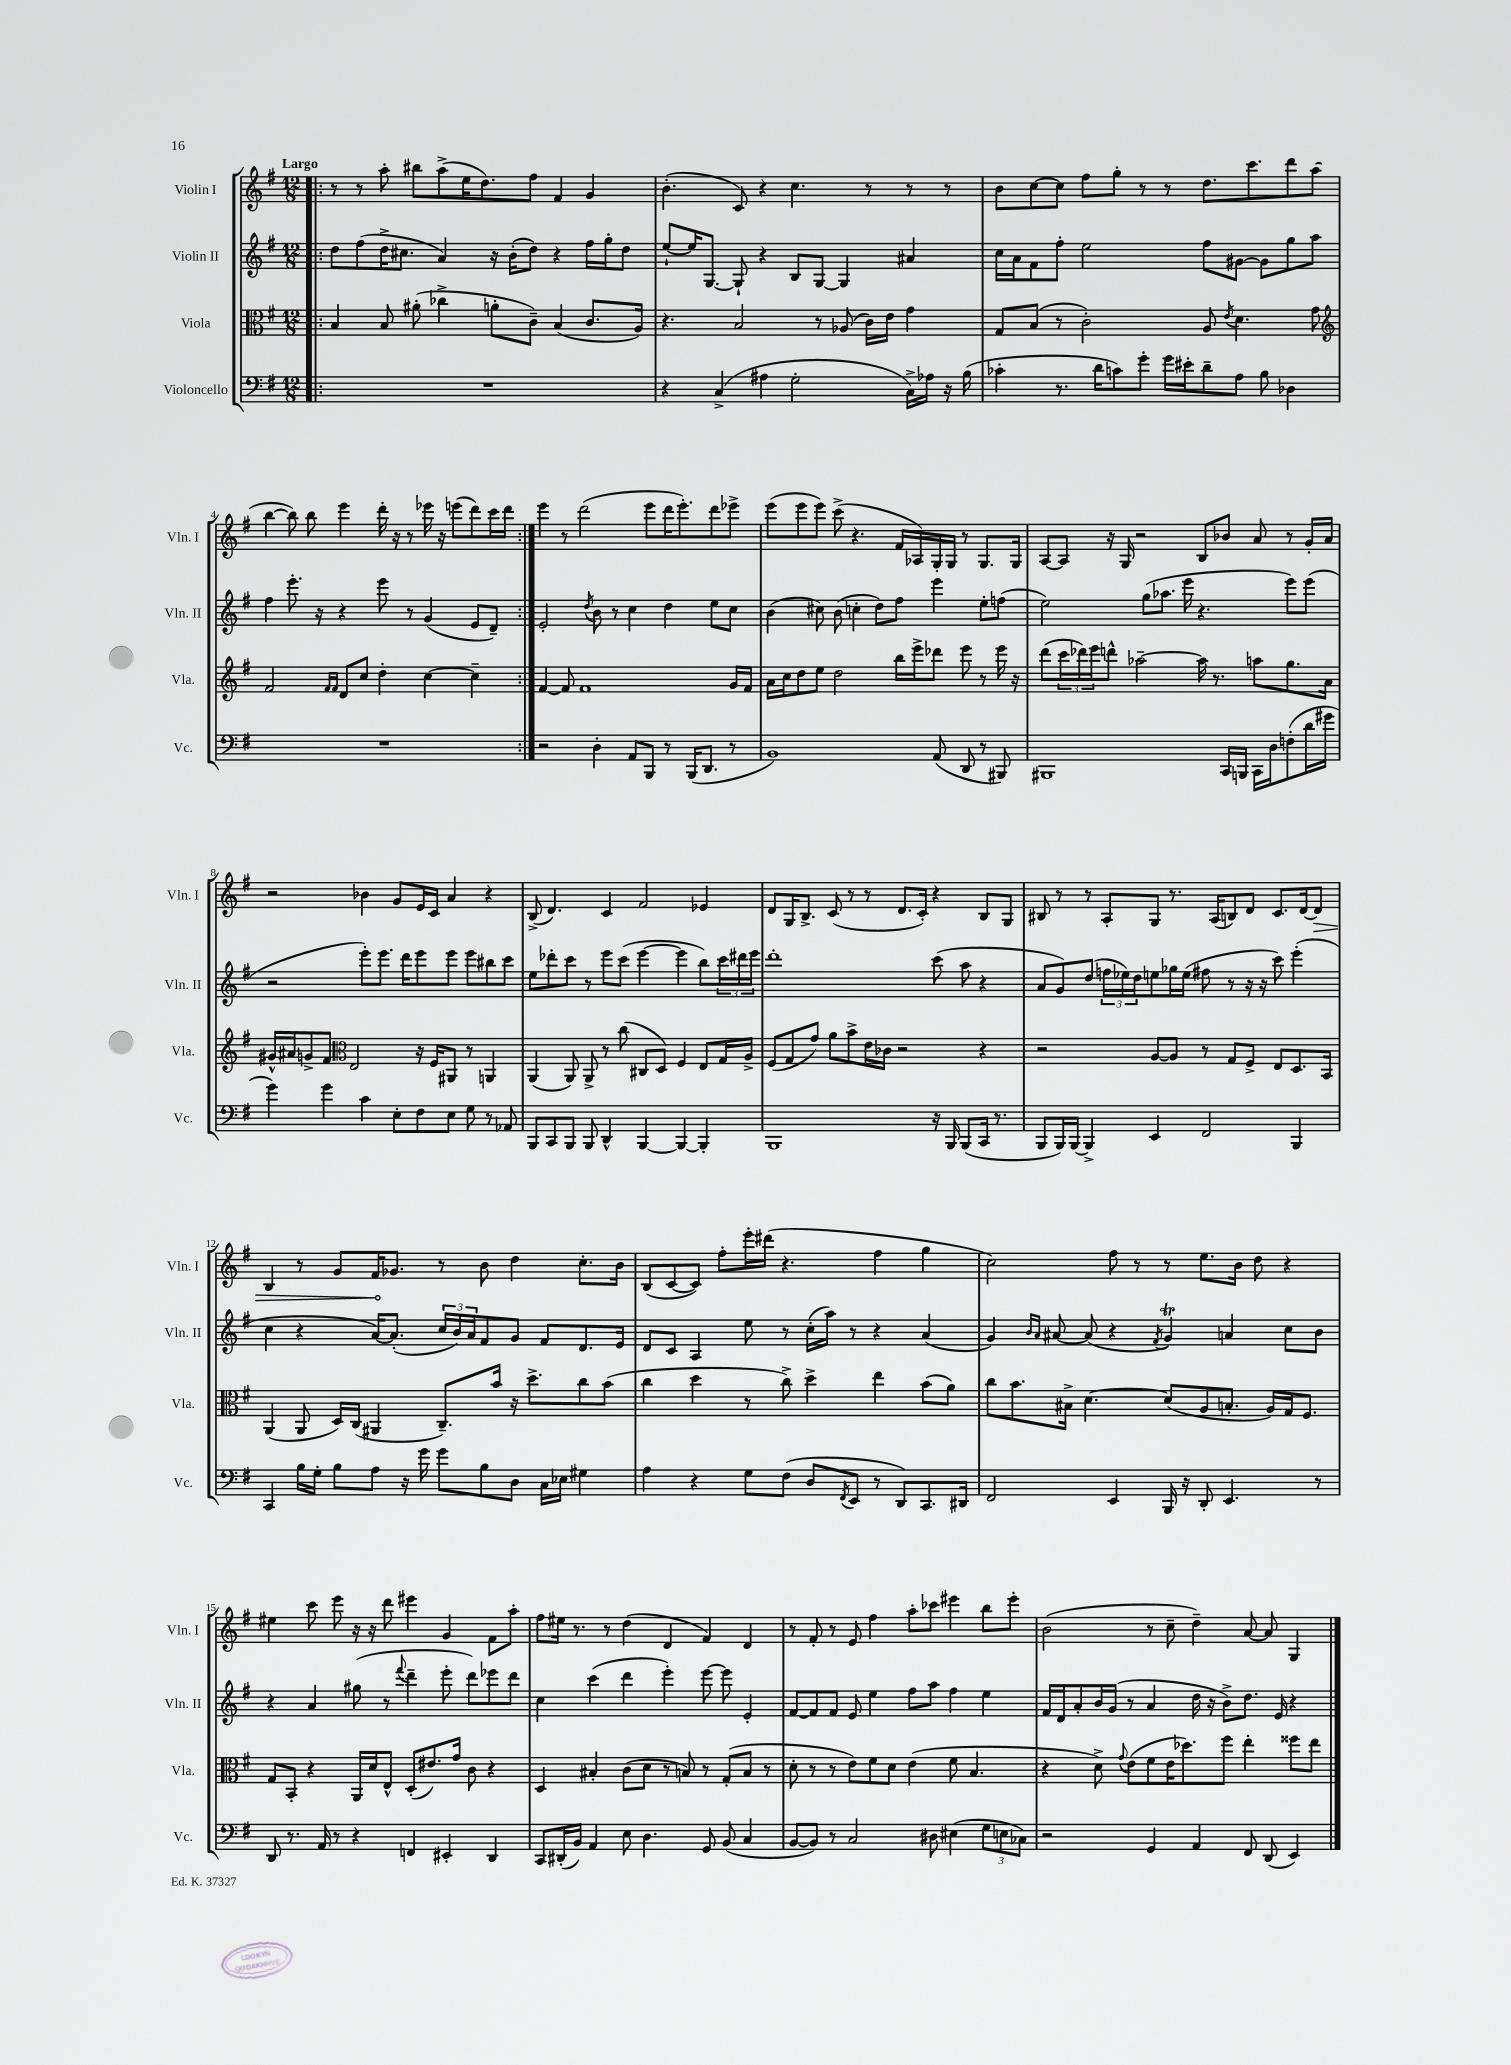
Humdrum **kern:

**kern	**kern	**kern	**kern
*staff4	*staff3	*staff2	*staff1
*clefF4	*clefC3	*clefG2	*clefG2
*k[f#]	*k[f#]	*k[f#]	*k[f#]
*M12/8	*M12/8	*M12/8	*M12/8
=!|:	=!|:	=!|:	=!|:
1.r	4B/	8dd\L	8r
.	.	(8ff#\	8r
.	8B/	16dd^\K	8aa'\
.	.	8.cc#\J	.
.	(8a#'\	.	8bb#\L
.	4cc-^\	4a/)	(8aa^\
.	.	.	16ee\K
.	.	.	8.dd\)
.	8a'\L	16r	.
.	.	(16b'\LK	.
.	8c~\J)	8dd\J)	8ff#\J
.	(4B/	4r	4f#/
.	8.c/L	16ff#\LL	4g/
.	.	16gg'\J	.
.	.	8dd\J	.
.	16A/Jk)	.	.
=	=	=	=
4r	4.r	[8ee`/L	(4.b'\
.	.	16ee/]K	.
.	.	[8.G/J	.
(4C^/	.	.	.
.	2B/	8G`/]	8c/)
4A#\	.	4r	4r
2G'\	.	8B/L	4.cc\
.	8r	[8G/J	.
.	(8A-/	4G/]	.
.	16c\LL)	.	8r
.	16e\JJ	.	.
16C^\LL)	4g\	4a#/	8r
16A-\JJ	.	.	.
16r	.	.	8r
(16B\	.	.	.
=	=	=	=
4c-'\	8G/L	16cc\LL	8b\L
.	.	16a\J	.
.	(8B/J	8f#\	[8cc\
8.r	8r	8ff#'\J	8cc\]J
.	2c'\)	2ee\	8ff#\L
16d\LK	.	.	.
8c\)	.	.	8gg'\J
8g'\J	.	.	8r
16g\LL	.	.	8r
16e#'\J	.	.	.
8d~\	8A/	8ff#\L	8.dd\L
.	8qe/	.	.
8A\J	4.d\	[8g#\J	.
.	.	.	8.ccc\
8B\	.	8g#\]L	.
4D-\	.	8gg\	8ddd\
.	8g\	8aa\J	(8aa\J
=	=	=	=
*	*clefG2	*	*
1.r	2f#/	4ff#\	[4bb\
.	.	8.eee'\	8bb\])
.	.	.	8bb\
.	.	16r	.
.	16qqf#/LL	.	.
.	16qqf#/JJ	.	.
.	8d/L	4r	4eee\
.	8cc/J	.	.
.	4dd'\	8eee\	16ddd'\
.	.	.	16r
.	.	8r	8r
.	[4cc\	(4g/	16eee-\
.	.	.	16r
.	.	.	(8eee\L
.	4cc~\]	8e/L	8ddd\)
.	.	8d~/J)	16ccc\L
.	.	.	16ddd\JJ
=:|!	=:|!	=:|!	=:|!
2r	[4f#/	2e'/	4eee\
.	8f#/]	.	8r
.	1f#	.	(2ddd\
.	.	8qdd/	.
4D'\	.	8b\	.
.	.	8r	.
8AA/L	.	4cc\	.
8BBB/J	.	.	8eee\L
8r	.	4dd\	16ddd\K
.	.	.	8.eee'\)
(16BBB/LK	.	.	.
8.DD/J	.	.	.
.	.	8ee\L	8ddd\
8r	16g/LL	8cc\J	8eee-^\J
.	16f#/JJ	.	.
=	=	=	=
1BB)	16a\LL	(4b\	(8eee\L
.	16cc\J	.	.
.	8dd\	.	8eee\
.	8ee\J	8cc#\)	8eee\J)
.	2dd\	(8b\	(8ccc^\
.	.	4cc'\	4.r
.	.	8dd\L)	.
.	16bb\LL	8ff#\J	16f#/LL
.	16eee^\J	.	16A-/)
(8AA/	8ddd-\J	4eee\	16G'/
.	.	.	16G/JJ
8DD/	8eee\	.	8r
8r	8r	8ee'\L	8.G/L
8BBB#/)	16eee\	(8ff\J	.
.	16r	.	16G/Jk
=	=	=	=
1BBB#	(8ddd\L	2ee\)	[8A/L
.	24ccc\L	.	8A/]J
.	24ddd-\)	.	.
.	24eee\J	.	.
.	8ddd^^\J	.	16r
.	.	.	16G/
.	[2aa-~\	.	2r
.	.	(8gg\L	.
.	.	8.aa-\J	.
.	.	16eee\	.
.	16aa-\]	4.r	8B/L
.	8.r	.	.
16CC/LL	.	.	8b-/J
16BBB/JJ	.	.	.
16CC\LL	8aa\L	.	8a/
16D\J	.	.	.
(8F'\	8.gg\	8eee\L)	8r
16d\L	.	(8eee\J	16g'/LL
16g#\JJ	16a\Jk	.	16a/JJ
=	=	=	=
4g\)	16g#^^/LL	2r	2r
.	16a#/J	.	.
.	8g^/	.	.
4g\	8f#/J	.	.
*	*clefC3	*	*
.	2E/	.	.
4c\	.	8eee'\L)	4b-\
.	.	8.eee\J	.
8E'\L	.	.	8g/L
.	.	16ddd\LK	.
8F#\	16r	8eee\	16e/L
.	16F#/LK	.	16c/JJ
8E\J	8AA#/J	8eee\J	4a/
8G\	8r	8eee\L	.
8r	4AA/	8bb#\	4r
8AA-/	.	8ccc\J	.
=	=	=	=
8BBB/L	(4AA/	8ee\L	(8B^/
8CC/	.	8ddd-'\	4.d/)
8BBB/J	8AA/)	8ccc\J	.
8BBB/	8AA^/	8r	.
4DD^^/	8r	8eee\L	4c/
.	(8cc\	(8ccc\J	.
[4BBB/	8C#/L	[4eee\	2f#/
.	8D/J)	.	.
4BBB/_	4F#/	4eee\]	.
4BBB'/]	8E/L	8bb\L)	4e-/
.	16G/L	24ccc\L	.
.	.	24ddd#\	.
.	16A^/JJ	.	.
.	.	24eee\JJ	.
=	=	=	=
1BBB	(8F#/L	1ddd'	8d/L
.	8G/	.	16G/K
.	.	.	8.B^/J
.	8g/J)	.	.
.	8a\L	.	(8c/
.	8b^\	.	8r
.	16e\L	.	8r
.	16c-\JJ	.	.
.	2r	.	8.d/L
.	.	.	16c'/Jk)
16r	.	(8ccc\	4r
16BBB/	.	.	.
(8BBB/L	.	8aa\	.
16CC/Jk	4r	4r	8B/L
8.r	.	.	.
.	.	.	8G/J
=	=	=	=
8BBB/L	2r	8a/L	8B#/
16BBB/L)	.	8g/)	8r
[16BBB/JJ	.	.	.
4BBB^/]	.	(8dd/J	8r
.	.	24ff\LL	8A'/L
.	.	24ee-\)	.
.	.	24dd\J	.
4EE/	[8A/L	8ee\	8G/J
.	8A/]J	16gg-\L	8.r
.	.	(16ee\JJ	.
2FF#/	8r	8ff#\	.
.	.	.	(16A/LK
.	8G/L	8r	8B/)
.	8F#^/J	16r	8d/J
.	.	16r	.
.	8E/L	8ccc\)	8.c/L
4BBB/	8.D/	(4eee'\	.
.	.	.	[16d/k
.	.	.	8d/]J
.	16BB/Jk	.	.
=	=	=	=
4CC/	(4AA/	4cc\	4B/
16B\LL	8AA/	4r	8r
16G'\JJ	.	.	.
8B\L	16D/LL)	.	8g/L
.	(16C/JJ	.	.
8A\J	4AA#/	[16a/LK)	16f#/K
.	.	(8.a'/]J	8.g-/J
16r	.	.	.
16g\	.	.	.
8g\L	8.C~/L)	24cc/LL	8r
.	.	24b/)	.
.	.	24a/J	.
8B\	.	8f#/	8b\
.	16b/Jk	.	.
8D\J	16r	8g/J	4dd\
.	8.dd^\L	.	.
16C\LL	.	8f#/L	.
16E-\JJ	.	.	.
4G#\	8cc\	8.d/	8.cc'\L
.	(8b\J	.	.
.	.	16e/Jk	16b\Jk
=	=	=	=
4A\	4cc\	8d/L	(8B/L
.	.	8c/J	[8c/
4r	4dd\	4A/	8c/]J)
.	.	.	8ff#'\L
8G\L	8r	8ee\	16eee'\L
.	.	.	(16ddd#\JJ
(8F#\J	8cc^\)	8r	4.r
8D/L	4dd^\	(16cc'\LL	.
.	.	16aa\JJ)	.
8qFF#/	.	.	.
8EE/J	.	8r	.
8r	4ee\	4r	4ff#\
8DD/L)	.	.	.
8.CC/	(8b\L	(4a/	4gg\
.	8a\J)	.	.
16DD#/Jk	.	.	.
=	=	=	=
2FF#/	8cc\L	4g/)	2cc\)
.	8.b\	.	.
.	.	16qqb/LL	.
.	.	16qqa/JJ	.
.	.	[8a#/	.
.	16B#^\Jk	.	.
.	[4.d\	(8a#/]	.
4EE/	.	4r	8ff#\
.	.	.	8r
.	.	8qf#/	.
16BBB/	(8d/]L	4g/)	8r
16r	.	.	.
8DD'/	8A/	.	8.ee\L
4.EE/	8.B'/J	4a/	.
.	.	.	16b\Jk
.	.	.	8dd\
.	16A/LL)	.	.
.	16G/J	8cc\L	4r
.	8.F#/J	.	.
8r	.	8b\J	.
=	=	=	=
8DD/	8G/L	4r	4ee#\
8.r	8BB'/J	.	.
.	4r	4a/	8ccc\
16AA/	.	.	.
8r	.	.	8eee\
4r	16AA/LL	(8gg#\	16r
.	16d/J	.	16r
.	8E^^/J	8r	8ddd\
.	.	8qqfff#/	.
4FF/	(8D'/L	4ddd~\	4eee#\
.	8.e#/)	.	.
4EE#'/	.	8eee'\	4g/
.	16g/Jk	.	.
.	8c\	8ddd\L)	.
4DD/	4r	8eee-\	8f#\L
.	.	8ddd\J	8aa'\J
=	=	=	=
8CC/L	4D/	4cc\	8ff#\L
(16DD#'/L	.	.	16ee#\Jk
16BB/JJ)	.	.	8.r
4AA/	4B#'/	(4ccc\	.
.	.	.	8r
8E\	(8c\L	4ddd\	(4dd\
4.D\	8d\J	.	.
.	8r	4eee'\)	4d/
.	8B/)	.	.
8GG/	8r	[8eee\	4f#/)
(8BB/	(8G'/L	8eee\]	.
4C/	8B/J	4e'/	4d/
.	8r	.	.
=	=	=	=
[8BB/L	8d'\	[8f#/L	8r
8BB/]J)	8r	8f#/]	8f#'/
8r	8r	8f#/J	8r
2C/	8e\L)	8e/	8e/
.	8f#\	4ee\	4ff#\
.	8d\J	.	.
.	(4e\	8ff#\L	8aa'\L
8D#\	.	8aa\J	8ccc-\J
(4E#\	8f#\	4ff#\	4eee#\
.	4.B/	.	.
12G\L	.	4ee\	8bb\L
12E\	.	.	.
.	.	.	8eee#'\J
12C-\J)	.	.	.
=	=	=	=
2r	4r	16f#/LL	(2b\
.	.	16d/J	.
.	.	8a'/	.
.	8d^\)	16b/L	.
.	.	(16g/JJ	.
.	8qqg/	.	.
.	(8e\L	8r	.
4GG/	8f#\	4a/	8r
.	16e\K	.	8cc~\
.	8.dd-\)	.	.
4AA/	.	16dd\	4dd~\)
.	.	16r	.
.	8ff#\J	8b^\L)	.
8FF#/	4ee'\	8.dd\J	[8a/
(8DD/	.	.	8a/]
.	.	16e/	.
4EE/)	8ff##\L	4r	4G/
.	8ee\J	.	.
==	==	==	==
*-	*-	*-	*-
